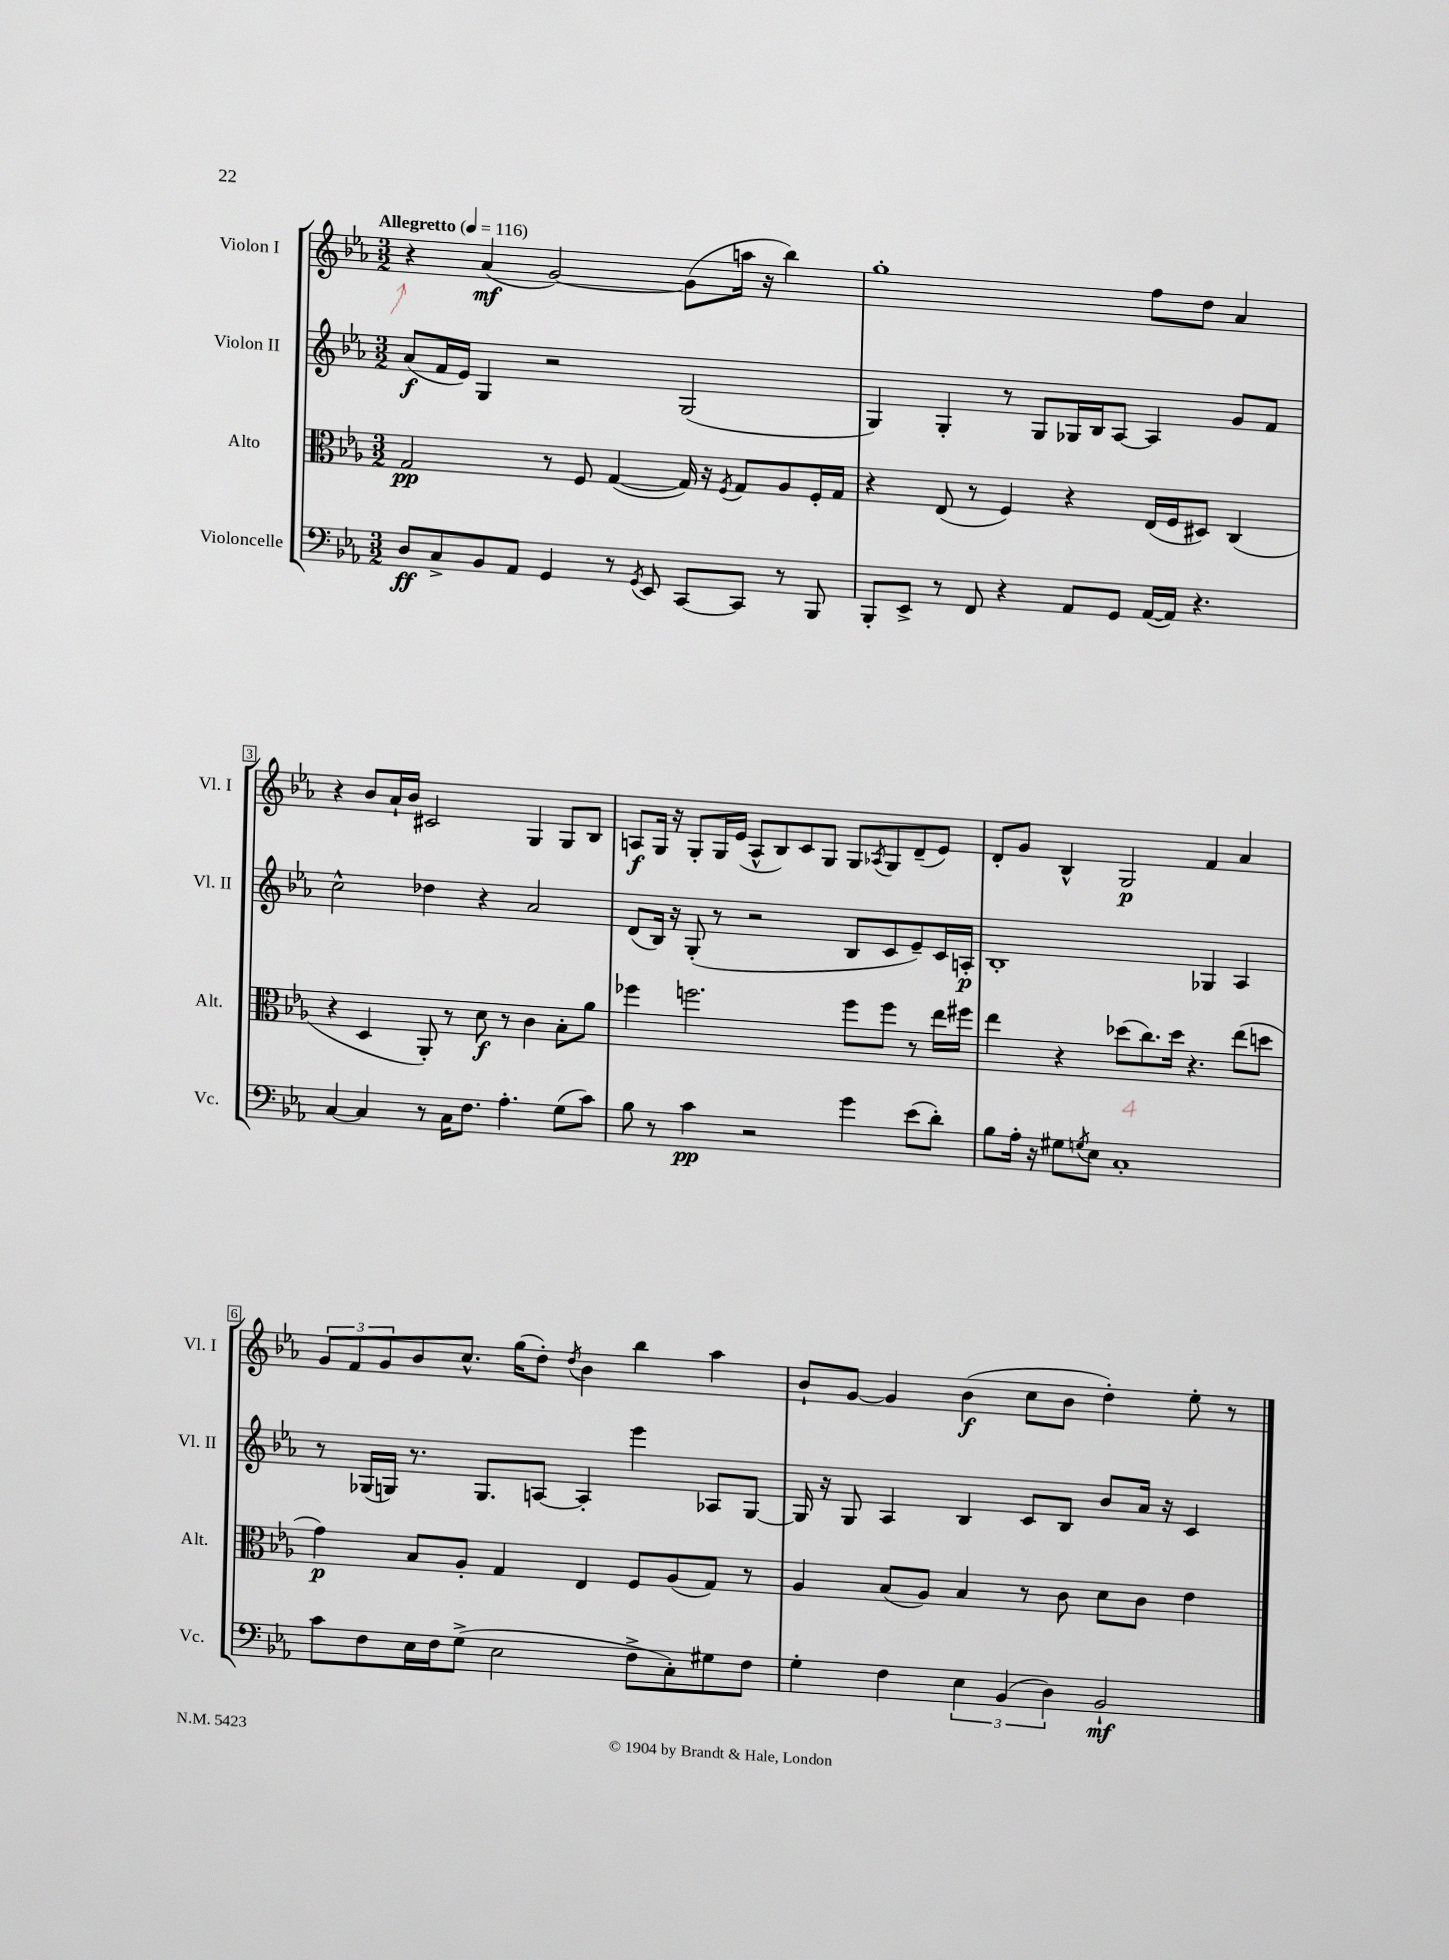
<<
\new StaffGroup <<
\new Staff = "s0" \with { instrumentName = "Violon I" shortInstrumentName = "Vl. I" } {
    \clef treble \key ees \major \numericTimeSignature \time 3/2 \tempo "Allegretto" 4 = 116
    r4 aes'4\mf( g'2~) g'8( a''16 r16 bes''4) |
    g''1-. f''8 d''8 aes'4 |
    r4 bes'8 aes'16-! bes'16 cis'2 g4 g8 bes8 |
    a8\f g16 r16 g8-. g16 ees'16( a8-^ bes8) c'8 g8 g8 \acciaccatura { aes8 } g8 d'8--( ees'8) |
    d'8-. g'8 bes4-^ g2\p f'4 aes'4 |
    \tuplet 3/2 { g'8 f'8 g'8 } bes'8 c''8.-^ g''16( d''8-.) \acciaccatura { d''8 } bes'4 bes''4 aes''4 |
    bes'8-! g'8~ g'4 bes'4\f( c''8 bes'8 d''4-.) ees''8-. r8 \bar "|." |
}
\new Staff = "s1" \with { instrumentName = "Violon II" shortInstrumentName = "Vl. II" } {
    \clef treble \key ees \major \numericTimeSignature \time 3/2
    aes'8\f( f'16 ees'16) g4 r2 g2( |
    g4) g4-. r8 g8 ges16 bes16 aes8~ aes4 g'8 f'8 |
    c''2-^ des''4 r4 aes'2 |
    d'8( bes16) r16 g8-.( r8 r2 bes8 c'8 ees'8--) c'16 a16-.\p |
    bes1-. ges4 aes4 |
    r8 ges16( g16) r8. g8. a8~ a4-. ees'''4 aes8 g8~ |
    g16 r16 g8 aes4 bes4 c'8 bes8 bes'8 aes'16 r16 c'4 \bar "|." |
}
\new Staff = "s2" \with { instrumentName = "Alto" shortInstrumentName = "Alt." } {
    \clef alto \key ees \major \numericTimeSignature \time 3/2
    g2\pp r8 f8 g4~( g16) r16 \acciaccatura { f8 } g8 aes8 f16-. g16 |
    r4 ees8( r8 f4) r4 ees16( f16 dis8) c4( |
    r4 d4 aes,8-.) r8 d'8\f r8 c'4 bes8-. aes'8 |
    fes''4 f''2. f''8 f''8 r8 ees''16 fis''16 |
    ees''4 r4 des''8( c''8.) des''16 r4. ees''8( d''8 |
    g'4\p) bes8 aes8-. g4 ees4 f8 aes8( g8) r8 |
    aes4 bes8( aes8) bes4 r8 c'8 d'8 c'8 ees'4 \bar "|." |
}
\new Staff = "s3" \with { instrumentName = "Violoncelle" shortInstrumentName = "Vc." } {
    \clef bass \key ees \major \numericTimeSignature \time 3/2
    d8\ff c8-> bes,8 aes,8 g,4 r8 \acciaccatura { g,8 } ees,8 c,8~ c,8 r8 bes,,8 |
    bes,,8-. ees,8-> r8 f,8 r4 aes,8 g,8 aes,16~( aes,16) r4. |
    c4~ c4 r8 c16 f8. aes4.-. g8( c'8) |
    bes8 r8 c'4\pp r2 g'4 ees'8( d'8-.) |
    bes8 aes16-. r16 gis8 \acciaccatura { g8 } ees8 c1-. |
    c'8 f8 ees16 f16 g8->( ees2 f8-> c8-.) gis8 f8 |
    g4-. f4 \tuplet 3/2 { ees4 bes,4( d4) } bes,2-!\mf \bar "|." |
}
>>
>>
\layout { \context { \Score \override BarNumber.stencil = #(make-stencil-boxer 0.1 0.3 ly:text-interface::print) } }
